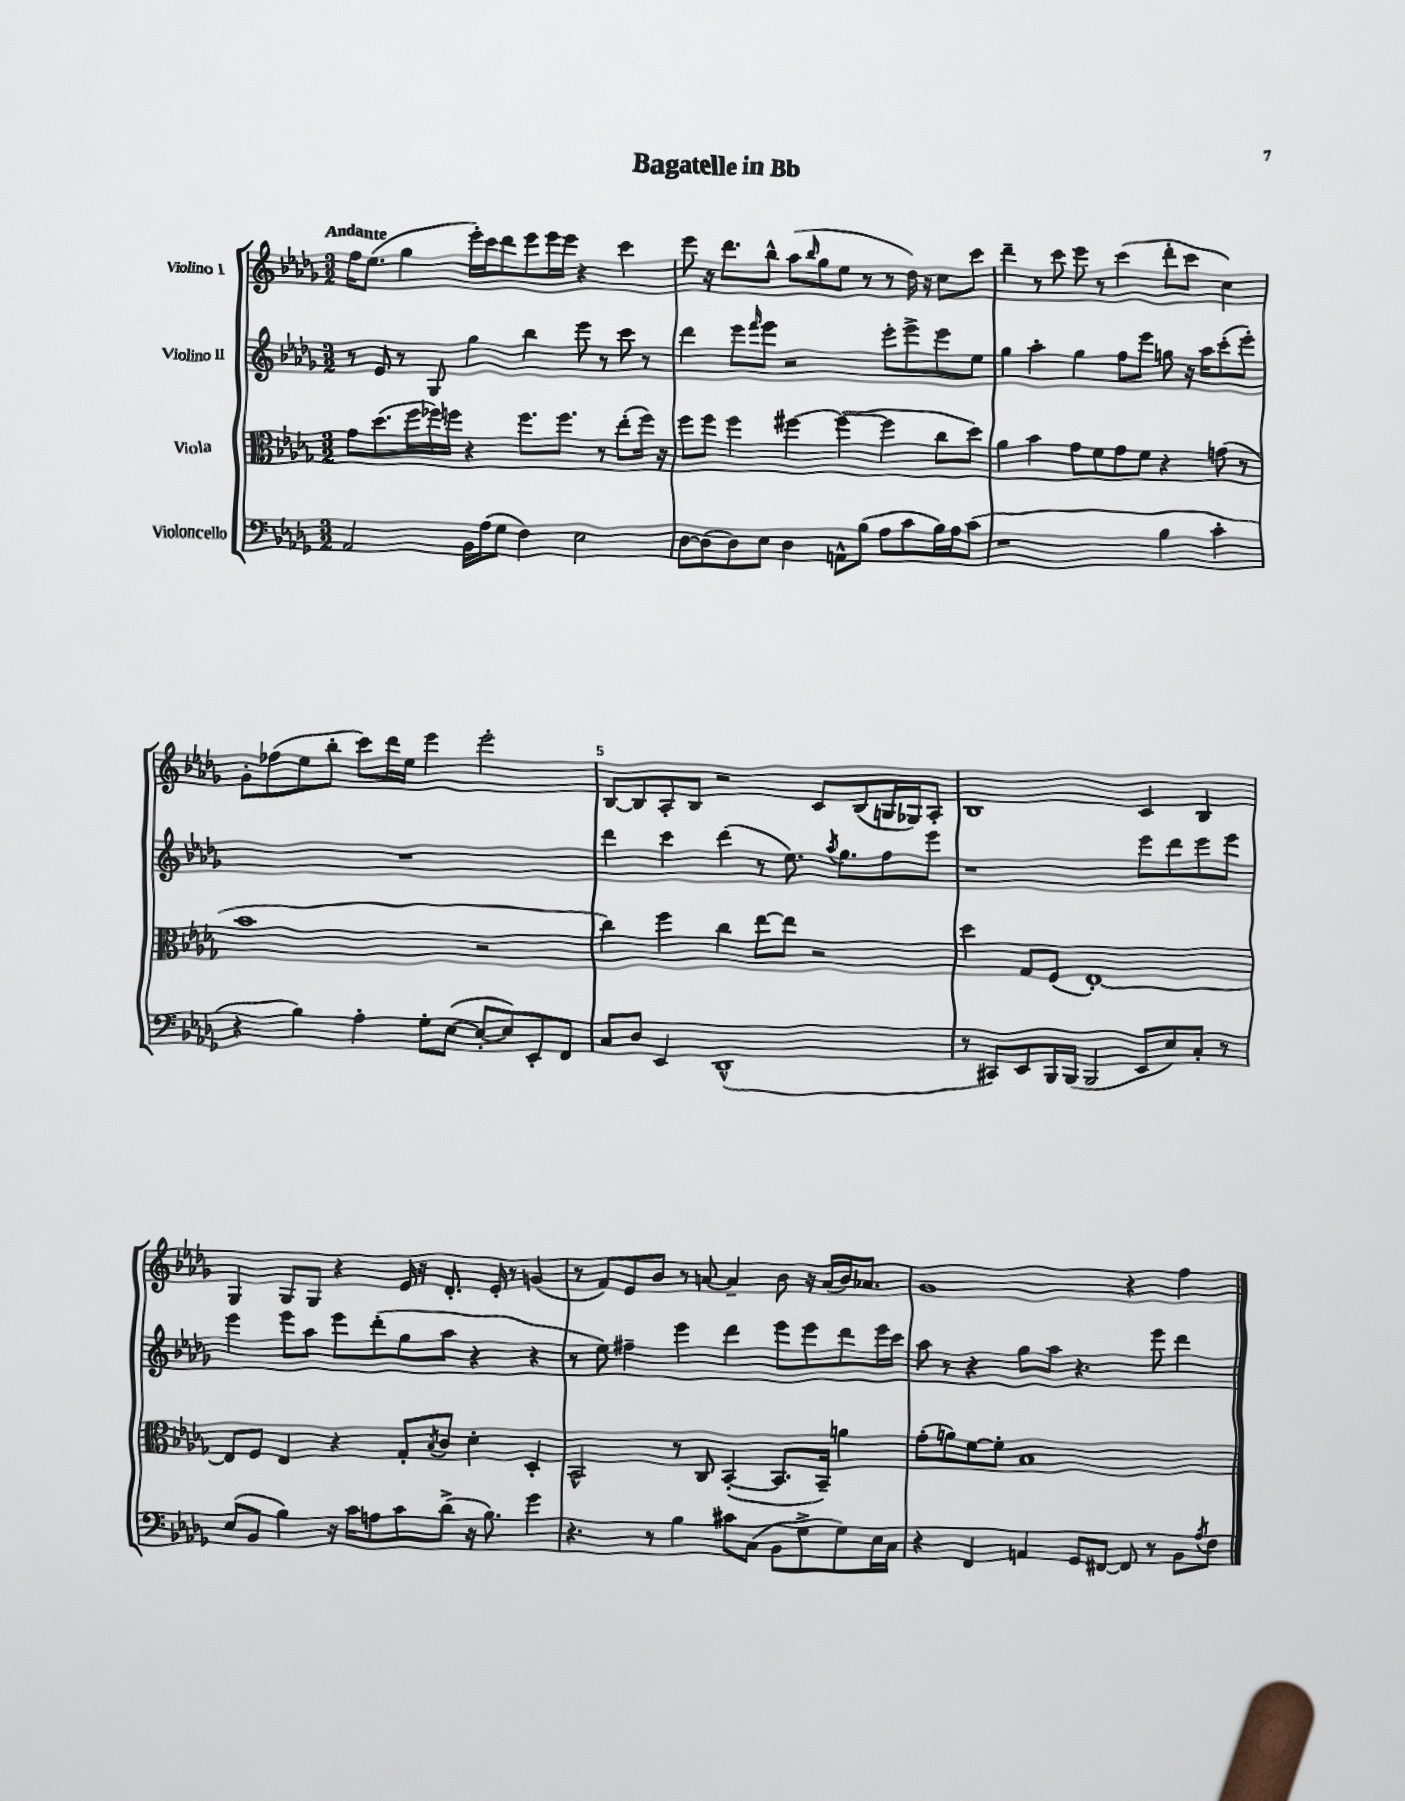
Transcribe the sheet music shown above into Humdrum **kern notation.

**kern	**kern	**kern	**kern
*staff4	*staff3	*staff2	*staff1
*clefF4	*clefC3	*clefG2	*clefG2
*k[b-e-a-d-g-]	*k[b-e-a-d-g-]	*k[b-e-a-d-g-]	*k[b-e-a-d-g-]
*M3/2	*M3/2	*M3/2	*M3/2
2AA-/	8g-\L	8r	16ff\LK
.	.	.	(8.ee-\J
.	(8.dd-\	8e-/	.
.	.	8r	4gg-\
.	16ff\L	.	.
.	16ff-\)	8G-/	.
.	16ff\JJ	.	.
16BB-\LL	4r	4gg-\	16eee-'\LL)
(16A-\J	.	.	16ccc\J
8G-\J	.	.	8ddd-\
4F\)	8.ff\L	4bb-\	8eee-\
.	.	.	16eee-\L
.	8.ff\J	.	16eee-\JJ
2E-\	.	8eee-\	4r
.	8r	8r	.
.	(8ee-'\L	8ccc\	4ccc\
.	16ff\Jk)	8r	.
.	16r	.	.
=	=	=	=
[8D-\L	8ff\L	4ddd-\	8eee-\
(8D-\]	8ff\J	.	16r
.	.	.	8.ddd-\L
8D-\)	4ff\	8eee-\L	.
.	.	16qqfff/	.
8E-\J	.	8eee-\J	8bb-^^\J
4D-\	[4ff#\	2r	(8aa-\L
.	.	.	16qqbb-/
.	.	.	8gg-\
8AA^^\L	(4ff#\_	.	8ee-\J
(8B-\J	.	.	8r
8A-\L	4ff#\]	8eee-'\L	8r
8c\	.	8eee-^\	16dd-\)
.	.	.	16r
16B-\L)	8cc\L	8eee-\	8cc\L
16A-\J	.	.	.
(8c\J	8dd-\J)	8ee-\J	8ccc\J
=	=	=	=
1r	4a-\	4gg-\	4ddd-~\
.	4b-\	4aa-'\	8r
.	.	.	8ccc\
.	8g-\L	4gg-\	8eee-\
.	8f\	.	8r
.	8g-\	8ff\L	(4ccc\
.	8f\J	8eee-\J	.
4B-\	4r	8gg\	8ddd-'\L
.	.	16r	8ccc\J
.	.	16aa-\LK	.
4c'\	(8g\	(8ccc'\	4cc\)
.	8r	8eee-'\J)	.
=	=	=	=
4r	1b-	1.r	8g-'\L
.	.	.	(8ff-\
4B-\)	.	.	8ee-\
.	.	.	8bb-'\J
4A-'\	.	.	8ccc\L)
.	.	.	16ddd-\L
.	.	.	16ee-\JJ
8G-'\L	.	.	4eee-\
([8E-\J	.	.	.
8E-'/_L	2r	.	2eee-'\
8E-/])	.	.	.
8EE-'/	.	.	.
8FF/J	.	.	.
=	=	=	=
8C/L	4cc\)	4ddd-\	[8B-/L
8D-/J	.	.	8B-/]
4EE-/	4ff\	4ccc\	8A-'/
.	.	.	8B-/J
(1DD-^^	4cc\	(4ddd-\	2r
.	[8ee-\L	8r	.
.	8ee-\]J	8.ee-\)	.
.	2r	.	8c/L
.	.	8qaa-/	.
.	.	8.gg-\L	.
.	.	.	(8B-/
.	.	8ff\	16G/L
.	.	.	16G-/J)
.	.	8eee-\J	8A-'/J
=	=	=	=
8r	4dd-\	1r	1B-
8CC#/L)	.	.	.
8EE-/	8G-/L	.	.
16BBB-/L	(8F/J	.	.
(16BBB-/JJ	.	.	.
2BBB-/	[1E-')	.	.
8EE-/L	.	8eee-\L	4c/
8E-/)	.	8ddd-\	.
8C'/J	.	8eee-\	4B-/
8r	.	8eee-\J	.
=	=	=	=
(8E-/L	8E-/]L	4eee-\	4G-/
8BB-/J	8F/J	.	.
4B-\)	4E-/	8eee-\L	8G-/L
.	.	8aa-\J	8G-/J
16r	4r	8eee-\L	4r
16c\LK	.	.	.
8A\	.	(8ddd-'\	.
8c\	8G-'/L	8gg-\	16e-/
.	.	.	16r
.	8qB-/	.	.
(8d-^\J	8c/J	8aa-\J	8.d-'/
16r	4d-'\	4r	.
8.B-\)	.	.	16e-'/
.	.	.	8r
4g-\	4D-'/	4r	(4g/
=	=	=	=
4.r	2BB-^^/	8r	8r
.	.	8ee-\)	8f/L)
.	.	4ff#~\	8e-/
8r	.	.	8b-/J
4B-\	8r	4eee-\	8r
.	8C/	.	[8a/
8c#\L	([4BB-'/	4ddd-\	4a~/]
(8C\J	.	.	.
8BB-\L	8.BB-/]L	8eee-\L	8b-\
8G-^\	.	8eee-\	16r
.	16BB-~/Jk)	.	(16a/LL
8G-\)	4a\	8ddd-\	16b-/J)
.	.	.	8.a-/J
16E-\L	.	16eee-\L	.
16C\JJ	.	16ccc\JJ	.
=	=	=	=
4r	(8g-'\L	8aa-\	1g-
.	8a\)	8r	.
4FF/	[8f\	4r	.
.	8f'\]J	.	.
4AA/	1B-	8gg-\L	.
.	.	8aa-\J	.
8GG-/L	.	4.r	.
[8FF#/J	.	.	.
8FF#/]	.	.	4r
8r	.	8eee-\	.
8BB-\L	.	4ddd-\	4ff\
8qA-/	.	.	.
8F\J	.	.	.
==	==	==	==
*-	*-	*-	*-
